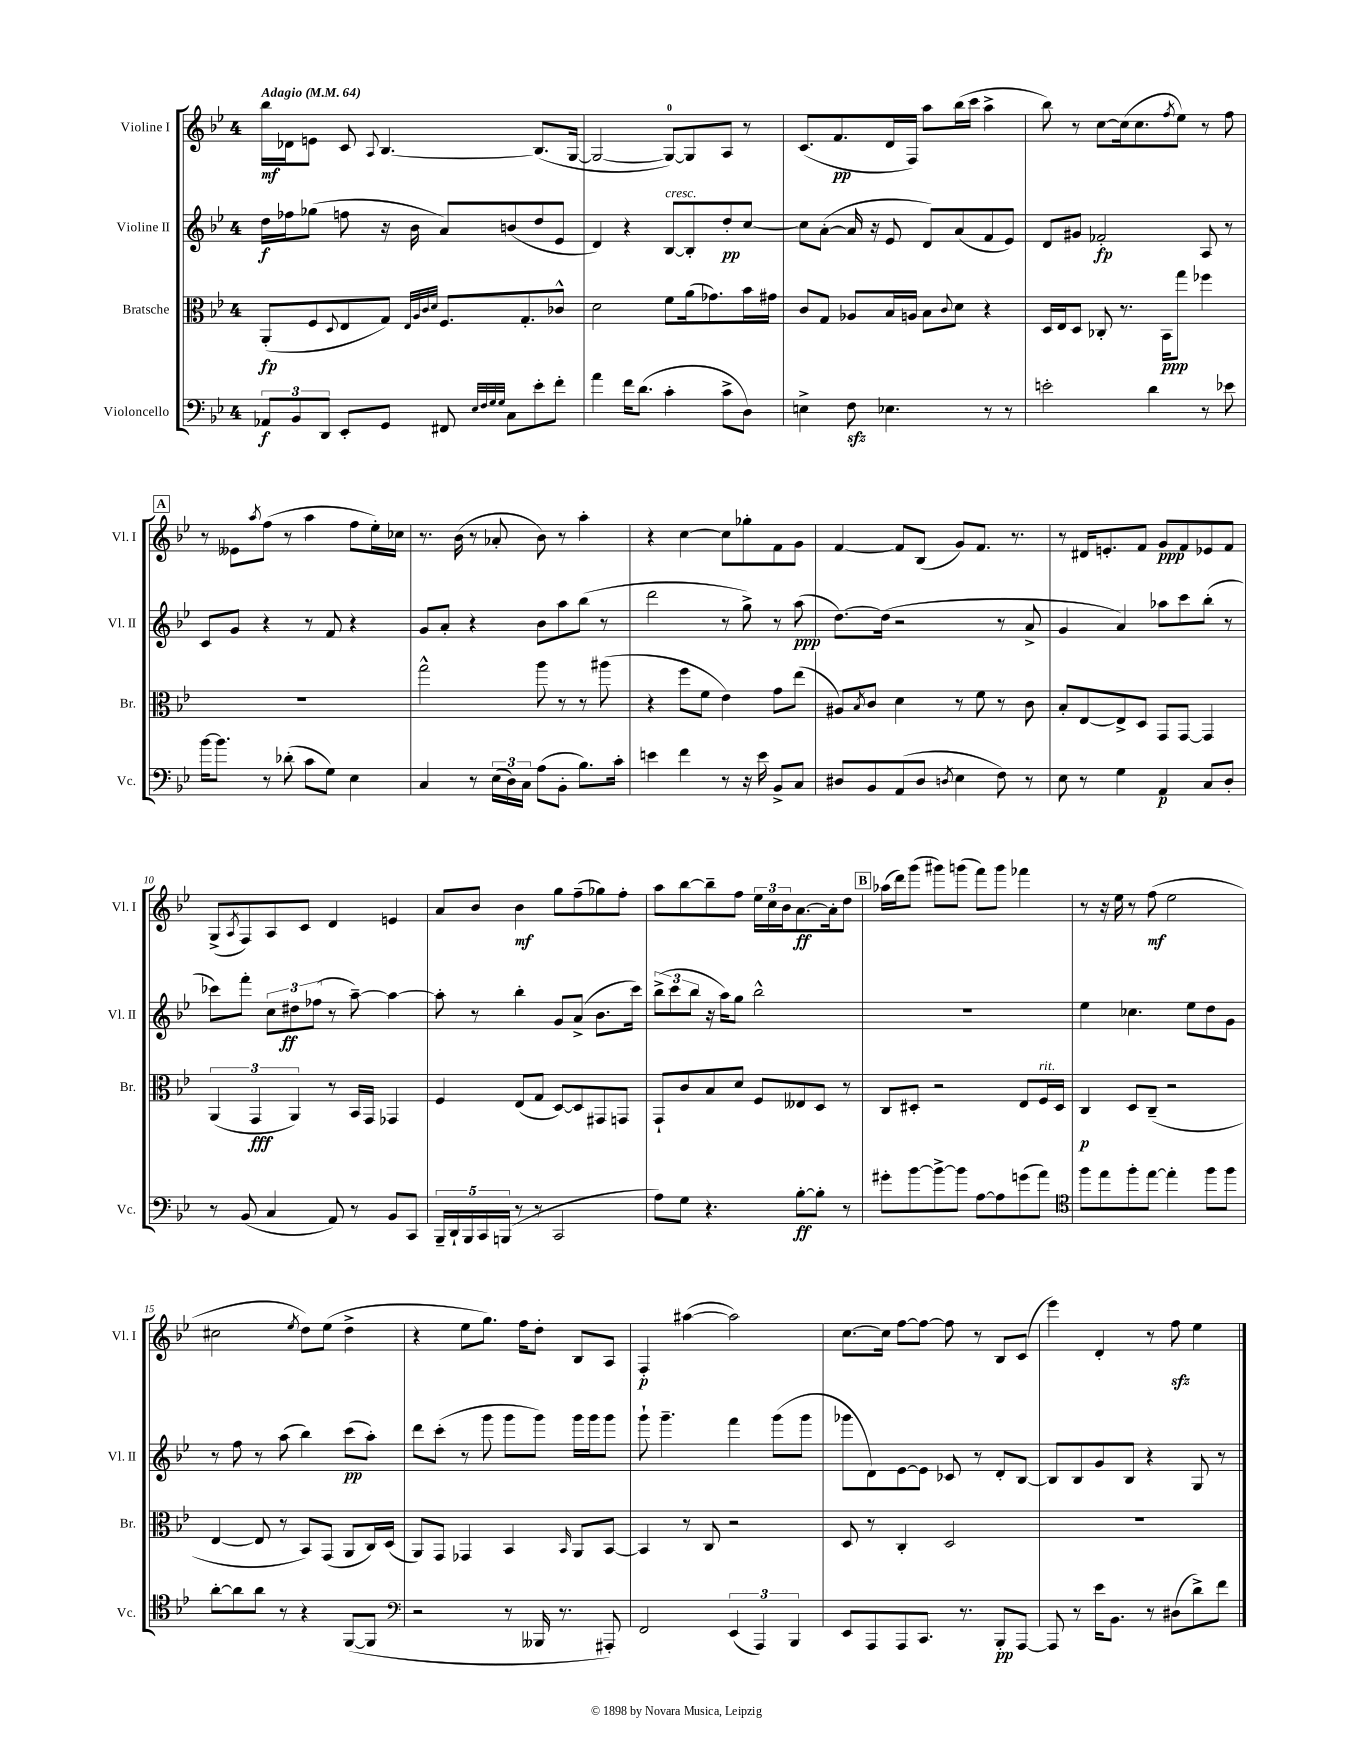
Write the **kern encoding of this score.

**kern	**kern	**kern	**kern
*staff4	*staff3	*staff2	*staff1
*clefF4	*clefC3	*clefG2	*clefG2
*k[b-e-]	*k[b-e-]	*k[b-e-]	*k[b-e-]
*M4/4	*M4/4	*M4/4	*M4/4
*MM64	*MM64	*MM64	*MM64
12AA-/L	(8AA'/L	16dd\LL	16bb-\LL
.	.	16ff-\J	16d-\J
12BB-/	.	.	.
.	8F/	(8gg-\J	8e\J
12DD/J	.	.	.
.	8qqD/	.	.
8EE-'/L	8E-/	8ff\	8c/
.	.	.	8qqA/
8GG/J	8G/J)	16r	[4.B-/
.	.	16b-\	.
.	32qqE-/LLL	.	.
.	32qqA/	.	.
.	32qqc/	.	.
.	32qqd/JJJ	.	.
8FF#/	8.F/L	8a/L)	.
32qqE-/LLL	.	.	.
32qqF/	.	.	.
32qqG/	.	.	.
32qqG/JJJ	.	.	.
8C\L	.	(8b/	.
.	8.G'/	.	.
8e-'\	.	8dd/	(8.B-/]L
8f'\J	8c-^^/J	8e-/J	.
.	.	.	[16G/Jk
=	=	=	=
4a\	2d\	4d/)	2G/_
16f\LK	.	4r	.
(8.d\J	.	.	.
4c'\	8f\L	[8B-/L	8G/_L)
.	(16a\k	8B-'/]	8G/]
.	8.g-\)	.	.
8c^\L	.	8dd'/	8A/J
8D\J)	16b-\L	[8cc/J	8r
.	16g#\JJ	.	.
=	=	=	=
4E^\	8c/L	8cc\]L	(8.c/L
.	8G/J	([8a'\J	.
.	.	.	8.f/
8F\	8A-/L	16a/]	.
.	.	16r	.
4.E-\	16B-/L	8e-/	16d/L
.	16A/JJ	.	16F/JJ)
.	8B-\L	8d/L)	8aa\L
.	8qqc/	.	.
.	8d\J	(8a/	(16bb-\L
.	.	.	16ccc\JJ
8r	4r	8f/	4aa^\
8r	.	8e-/J)	.
=	=	=	=
2e'\	16D/LL	8d/L	8bb-\)
.	16E-/J	.	.
.	8D/J	8g#/J	8r
.	8C-'/	2f-'/	[8cc\L
.	8.r	.	(16cc\]k
.	.	.	8.cc\
4d\	.	.	.
.	16BB-\LK	.	.
.	.	.	8qff/
.	8gg\J	.	8ee-\J)
8r	4ff-\	8A/	8r
8e-\	.	8r	8ff\
=	=	=	=
[16b-\LK	1r	8c/L	8r
8.b-\]J	.	.	.
.	.	8g/J	8e--\L
.	.	.	8qaa/
8r	.	4r	(8ff\J
(8d-'\	.	.	8r
8c\L	.	8r	4aa\
8G\J)	.	8f/	.
4E-\	.	4r	8ff\L
.	.	.	16ee-'\L)
.	.	.	16cc-\JJ
=	=	=	=
4C/	2gg^^\	8g/L	8.r
.	.	8a'/J	.
.	.	.	(16b-\
8r	.	4r	8r
(24E-\LL	.	.	8a-'/
24D\)	.	.	.
24C\JJ	.	.	.
(8A\L	8aa\	8b-\L	8b-\)
8BB-'\J	8r	8aa\	8r
8.B-\L)	8r	(8bb-\J	4aa'\
.	(8aa#\	8r	.
16c'\Jk	.	.	.
=	=	=	=
4e\	4r	2ddd\	4r
4f\	8ff\L	.	[4cc\
.	8f\J	.	.
8r	4e-\)	8r	8cc\]L
16r	.	8gg^\)	8gg-'\
16e\	.	.	.
8BB-^/L	8g\L	8r	8f\
8C/J	(8ee-\J	(8aa\	8g\J
=	=	=	=
8D#/L	8A#/L)	[8.dd\L)	[4f/
.	8qB-/	.	.
8BB-/	8c/J	.	.
.	.	(16dd\]Jk	.
(8AA/	4d\	2r	8f/]L
8D#/J	.	.	(8B-/J
8qD/	.	.	.
4E-\	8r	.	8g/L)
.	8f\	.	8.f/J
8F\)	8r	8r	.
.	.	.	8.r
8r	8c\	8a^/	.
=	=	=	=
8E-\	8B-'/L	4g/	8r
8r	[8E-/	.	16d#/LK
.	.	.	8.e'/
4G\	8E-^/]	4a/)	.
.	8D/J	.	8f/J
4AA/	8GG/L	8aa-\L	8g/L
.	[8GG/J	8ccc\	8f/
8C/L	4GG/]	(8bb-'\J	8e-/
8D'/J	.	8r	8f/J
=	=	=	=
8r	(6AA/	8ccc-\L)	(8G^/L
.	.	.	8qA/
(8BB-/	.	8fff'\J	8F/)
.	6GG/	.	.
4C/	.	12cc\L	8A/
.	6AA/)	12dd#\	.
.	.	.	8c/J
.	.	(12ff-\J	.
8AA/)	8r	8r	4d/
8r	16BB-/LL	[8aa~\)	.
.	16GG/JJ	.	.
8BB-/L	4GG-/	4aa\_	4e/
8CC/J	.	.	.
=	=	=	=
20BBB-~/LL	4F/	8aa'\]	8a/L
20DD`/	.	.	.
20BBB-/	.	.	.
.	.	8r	8b-/J
20CC/	.	.	.
(20BBB/JJ	.	.	.
8r	(8E-/L	4bb-'\	4b-\
8r	8G/J	.	.
2CC/	[8D/L)	8g/L	8gg\L
.	8D/]	(8a^/J	(8ff~\
.	8GG#/	8.b-\L	8gg-\)
.	8GG/J	.	8ff'\J
.	.	16ccc\Jk)	.
=	=	=	=
8A\L)	8GG`/L	(12bb-^\L	8aa\L
.	.	12ccc\	.
8G\J	8c/	.	[8bb-\
.	.	12bb-\J	.
4.r	8B-/	16r	8bb-~\]
.	.	16aa\LK)	.
.	8d/J	8gg\J	8ff\J
.	8F/L	2bb-^^\	24ee-\LL
.	.	.	24cc\
.	.	.	24b-\J
[8B-'\L	8E--/	.	[8.a\
8B-'\]J	8D/J	.	.
.	.	.	16a'\]k
8r	8r	.	8dd\J
=	=	=	=
8g#'\L	8C/L	1r	(16aa-\LL
.	.	.	16ddd\J)
[8b-\	8D#'/J	.	(8ggg\J
8b-^\_	2r	.	8ggg#\L)
8b-\]J	.	.	(8ggg\J
[8A\L	.	.	8fff\L)
8A\]	.	.	8ggg\J
(8g\	8E-/L	.	4fff-\
8a\J)	16F/L	.	.
.	16D#/JJ	.	.
=	=	=	=
*clefC4	*	*	*
8ff\L	4C/	4ee-\	8r
8ee-\	.	.	16r
.	.	.	16ee-\
8ff'\	8D/L	4.cc-\	8r
[8ee-\J	(8C~/J	.	(8ff\
4ee-'\]	2r	.	2ee-\
.	.	8ee-\L	.
8ff\L	.	8dd\	.
8ff\J	.	8g\J	.
=	=	=	=
[8a'\L	[4E-/	8r	2cc#\
8a\]	.	8ff\	.
8a\J	8E-/]	8r	.
8r	8r	(8aa\	.
.	.	.	8qee-/
4r	8BB-/L)	4bb-\)	8dd\L)
.	(8GG/J	.	(8ee-\J
([8FF/L	8AA/L	(8ccc\L	4dd^\
8FF/]J	16C/L)	8aa'\J)	.
.	(16D/JJ	.	.
=	=	=	=
*clefF4	*	*	*
2r	8AA/L)	8ddd\L	4r
.	8GG/J	(8ccc'\J	.
.	4GG-/	8r	8ee-\L
.	.	8ggg\	8.gg\J)
8r	4BB-/	8ggg\L	.
.	.	.	16ff\LK
16BBB--/	.	8ggg\J)	8dd'\J
8.r	.	.	.
.	16qqBB-/	.	.
.	8AA/L	16ggg\LL	8B-/L
.	.	16ggg\J	.
8AAA#'/)	[8BB-/J	8ggg\J	8A/J
=	=	=	=
2FF/	4BB-/]	8ggg`\	4F'/
.	.	4.ggg~\	.
.	8r	.	([4aa#\
.	8C/	.	.
(6EE-/	2r	4fff\	2aa#\])
6AAA/)	.	.	.
.	.	(8ggg\L	.
6BBB-/	.	.	.
.	.	8ggg\J	.
=	=	=	=
8EE-/L	8D/	8ggg-\L	[8.cc\L
8AAA/	8r	8d\)	.
.	.	.	16cc\]Jk
8AAA/	4C'/	[8e-\	[8ff\L
8.CC/J	.	8e-\]J	8ff\_J
.	2D/	8c-/	8ff\]
8.r	.	.	.
.	.	8r	8r
8BBB-'/L	.	8d'/L	8B-/L
[8AAA/J	.	[8B-/J	(8c/J
=	=	=	=
8AAA/]	1r	8B-/]L	4eee-\)
8r	.	8B-/	.
16e-\LK	.	8g/	4d'/
8.BB-\J	.	.	.
.	.	8B-/J	.
8r	.	4r	8r
(8D#\L	.	.	8ff\
8d^\)	.	8G/	4ee-\
8f\J	.	8r	.
==	==	==	==
*-	*-	*-	*-
